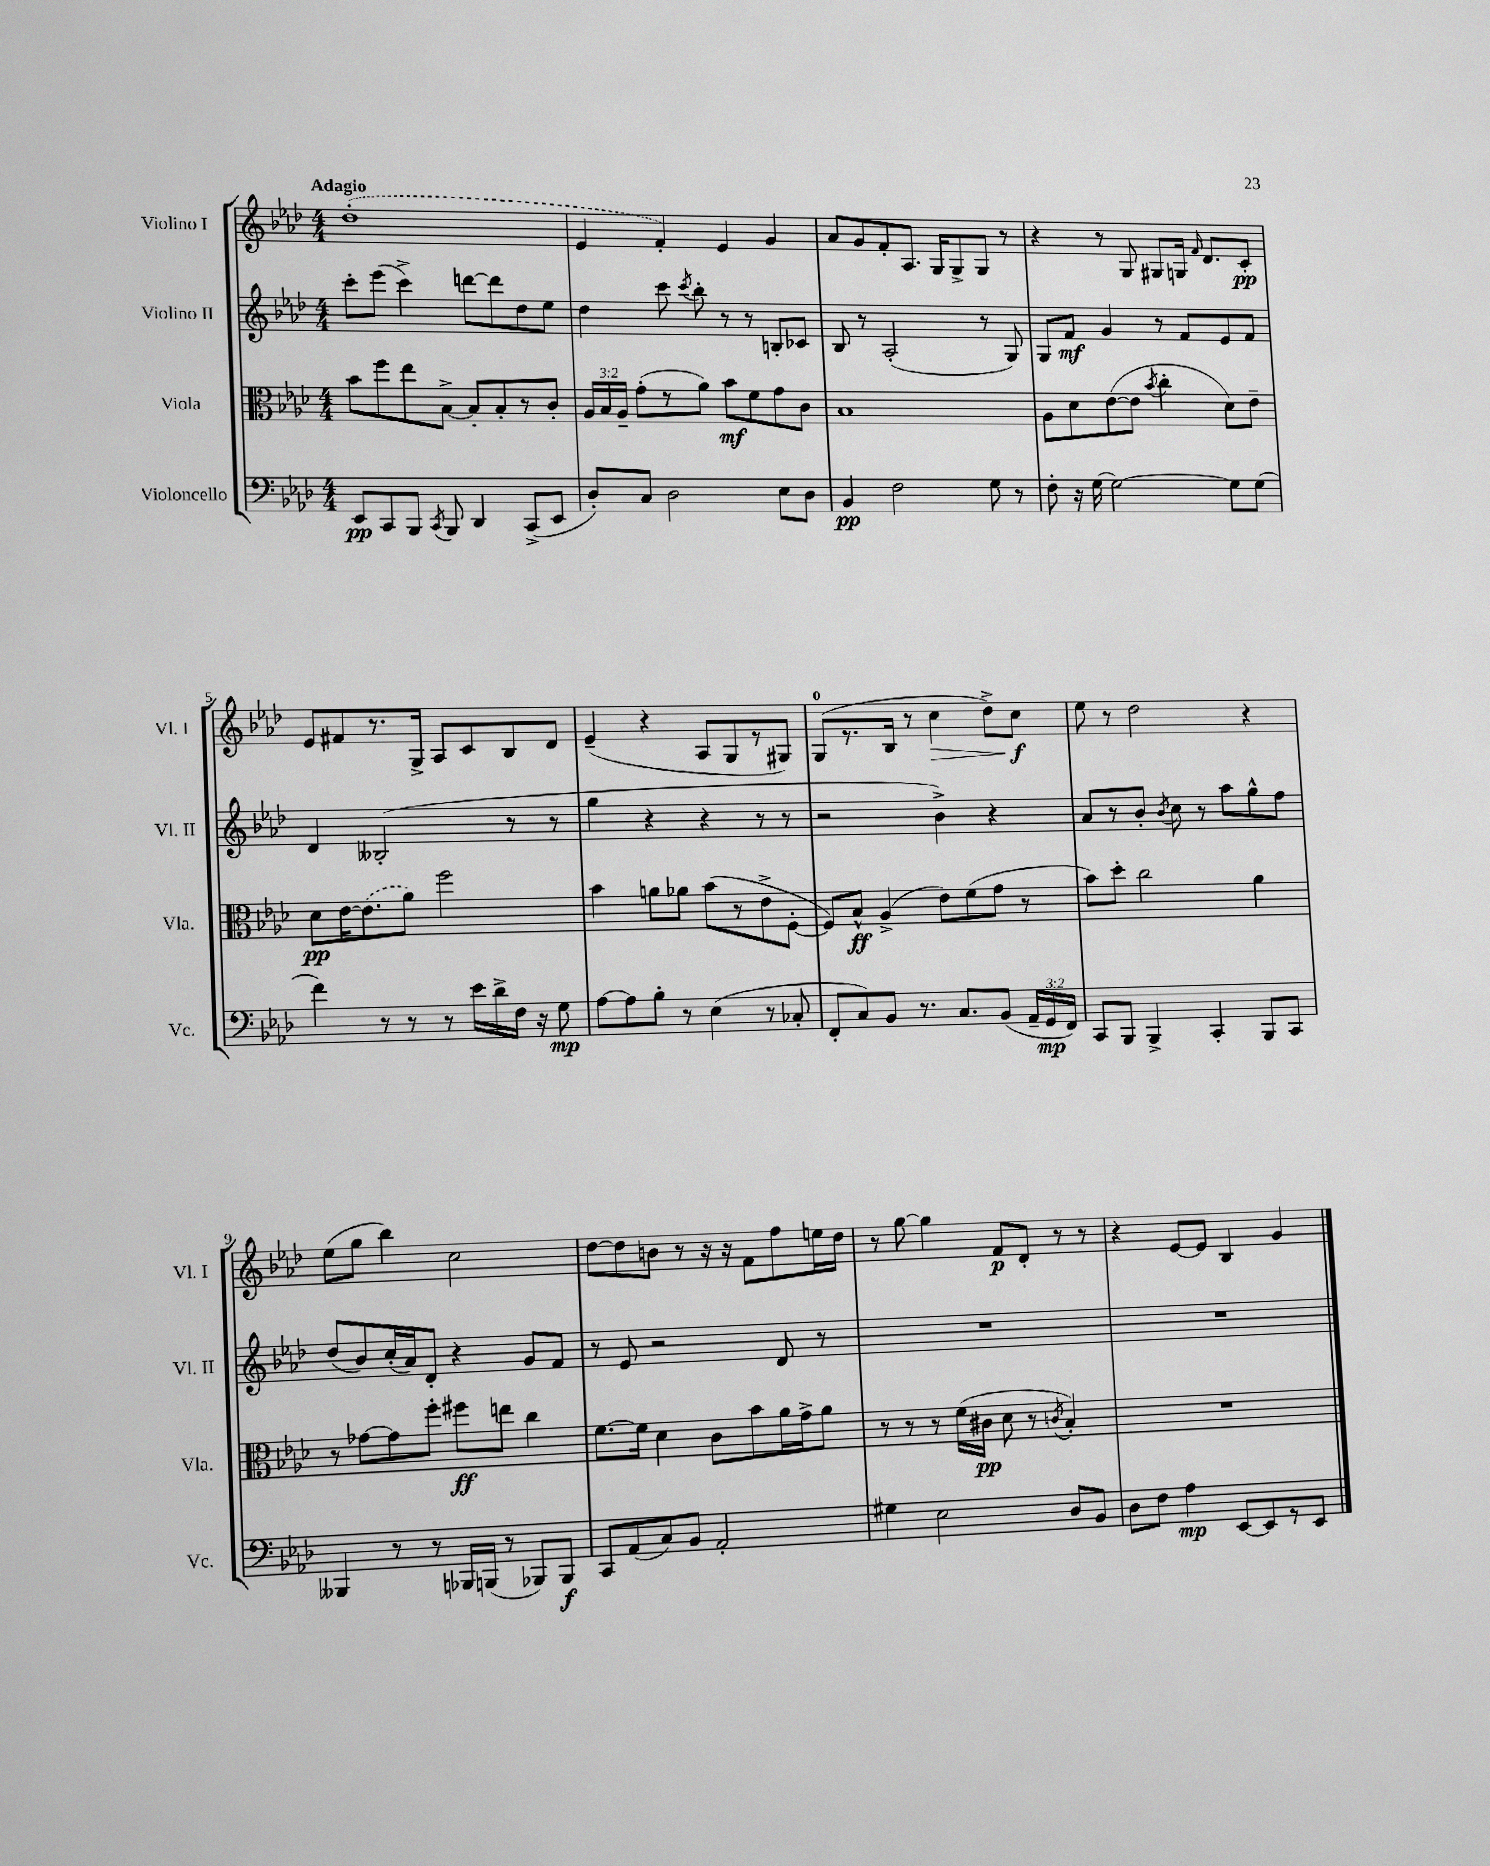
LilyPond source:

<<
\new StaffGroup <<
\new Staff = "s0" \with { instrumentName = "Violino I" shortInstrumentName = "Vl. I" } {
    \clef treble \key aes \major \numericTimeSignature \time 4/4 \tempo "Adagio"
    \autoBeamOff \once \slurDashed des''1-.( |
    ees'4 f'4-.) ees'4 g'4 |
    aes'8[ g'8 f'8-. aes8.] g16[ g8-> g8] r8 |
    r4 r8 g8 gis8[ g16] \grace { f'16 } des'8.[ c'8]-.\pp |
    ees'8[ fis'8 r8. g16]-> aes8[ c'8 bes8 des'8] |
    ees'4--( r4 aes8[ g8 r8 gis8]) |
    g8[-0( r8. bes16] r8 c''4\> des''8[->) c''8]\f\! |
    ees''8 r8 des''2 r4 |
    ees''8[( g''8] bes''4) c''2 |
    des''8[~ des''8 b'8] r8 r16 r16 f'8[ f''8 e''16 des''16] |
    r8 g''8~ g''4 f'8[\p des'8]-. r8 r8 |
    r4 ees'8[~ ees'8] bes4 g'4 \bar "|." |
}
\new Staff = "s1" \with { instrumentName = "Violino II" shortInstrumentName = "Vl. II" } {
    \clef treble \key aes \major \numericTimeSignature \time 4/4
    \autoBeamOff c'''8[-. ees'''8]( c'''4->) d'''8[~ d'''8 des''8 ees''8] |
    des''4 c'''8 \acciaccatura { c'''8 } bes''8-. r8 r8 b8[-. ces'8] |
    bes8 r8 aes2-.( r8 g8) |
    g8[ f'8]\mf g'4 r8 f'8[ ees'8 f'8] |
    des'4 beses2-.( r8 r8 |
    g''4 r4 r4 r8 r8 |
    r2 bes'4->) r4 |
    aes'8[ r8 bes'8]-. \acciaccatura { bes'8 } c''8 r8 aes''8[ g''8-^ f''8] |
    des''8[( bes'8) c''16-.( aes'16) des'8]-. r4 g'8[ f'8] |
    r8 ees'8 r2 des'8 r8 |
    R1 |
    R1 \bar "|." |
}
\new Staff = "s2" \with { instrumentName = "Viola" shortInstrumentName = "Vla." } {
    \clef alto \key aes \major \numericTimeSignature \time 4/4 \override Staff.TupletNumber.text = #tuplet-number::calc-fraction-text
    \autoBeamOff bes'8[ f''8 ees''8 bes8]~-> bes8[-. bes8-. r8 c'8]-. |
    \tuplet 3/2 { aes16[ bes16 aes16]-- } g'8[-.( r8 aes'8]) bes'8[\mf f'8 g'8 c'8] |
    bes1 |
    aes8[ des'8 ees'8~( ees'8] \acciaccatura { bes'8 } c''4-. des'8[) ees'8]-- |
    des'8[\pp ees'16~ \once \slurDashed ees'8.( aes'8]) f''2 |
    bes'4 a'8[ aes'8] bes'8[( r8 ees'8-> f8]~-. |
    f8[) bes8]-^\ff aes4->( ees'8[) f'8( g'8] r8 |
    bes'8[) des''8]-. c''2 aes'4 |
    r8 ges'8[~ ges'8 f''8]-. fis''8[\ff e''8] c''4 |
    f'8.[~ f'16] des'4 c'8[ bes'8 aes'16 g'16-> aes'8] |
    r8 r8 r8 f'16[( cis'16]\pp des'8 r8 \acciaccatura { c'8 } bes4-.) |
    R1 \bar "|." |
}
\new Staff = "s3" \with { instrumentName = "Violoncello" shortInstrumentName = "Vc." } {
    \clef bass \key aes \major \numericTimeSignature \time 4/4 \override Staff.TupletNumber.text = #tuplet-number::calc-fraction-text
    \autoBeamOff ees,8[\pp c,8 bes,,8] \acciaccatura { c,8 } bes,,8 des,4 c,8[->( ees,8] |
    des8[-.) c8] des2 ees8[ des8] |
    bes,4\pp f2 g8 r8 |
    f8-. r16 g16~ g2~ g8[ g8]( |
    f'4) r8 r8 r8 ees'16[ des'16-> f16] r16 g8\mp |
    aes8[~ aes8 bes8]-. r8 ees4( r8 ces8-. |
    f,8[-. c8) bes,8] r8. c8.[ bes,8]( \tuplet 3/2 { aes,16[-- g,16\mp f,16]) } |
    c,8[ bes,,8] bes,,4-> c,4-. bes,,8[ c,8] |
    beses,,4 r8 r8 bes,,16[ b,,16]( r8 bes,,8[) bes,,8]\f |
    c,8[ aes,8( c8) bes,8] aes,2-. |
    gis4 ees2 des8[ bes,8] |
    des8[ f8] aes4\mp ees,8[~ ees,8 r8 ees,8] \bar "|." |
}
>>
>>
